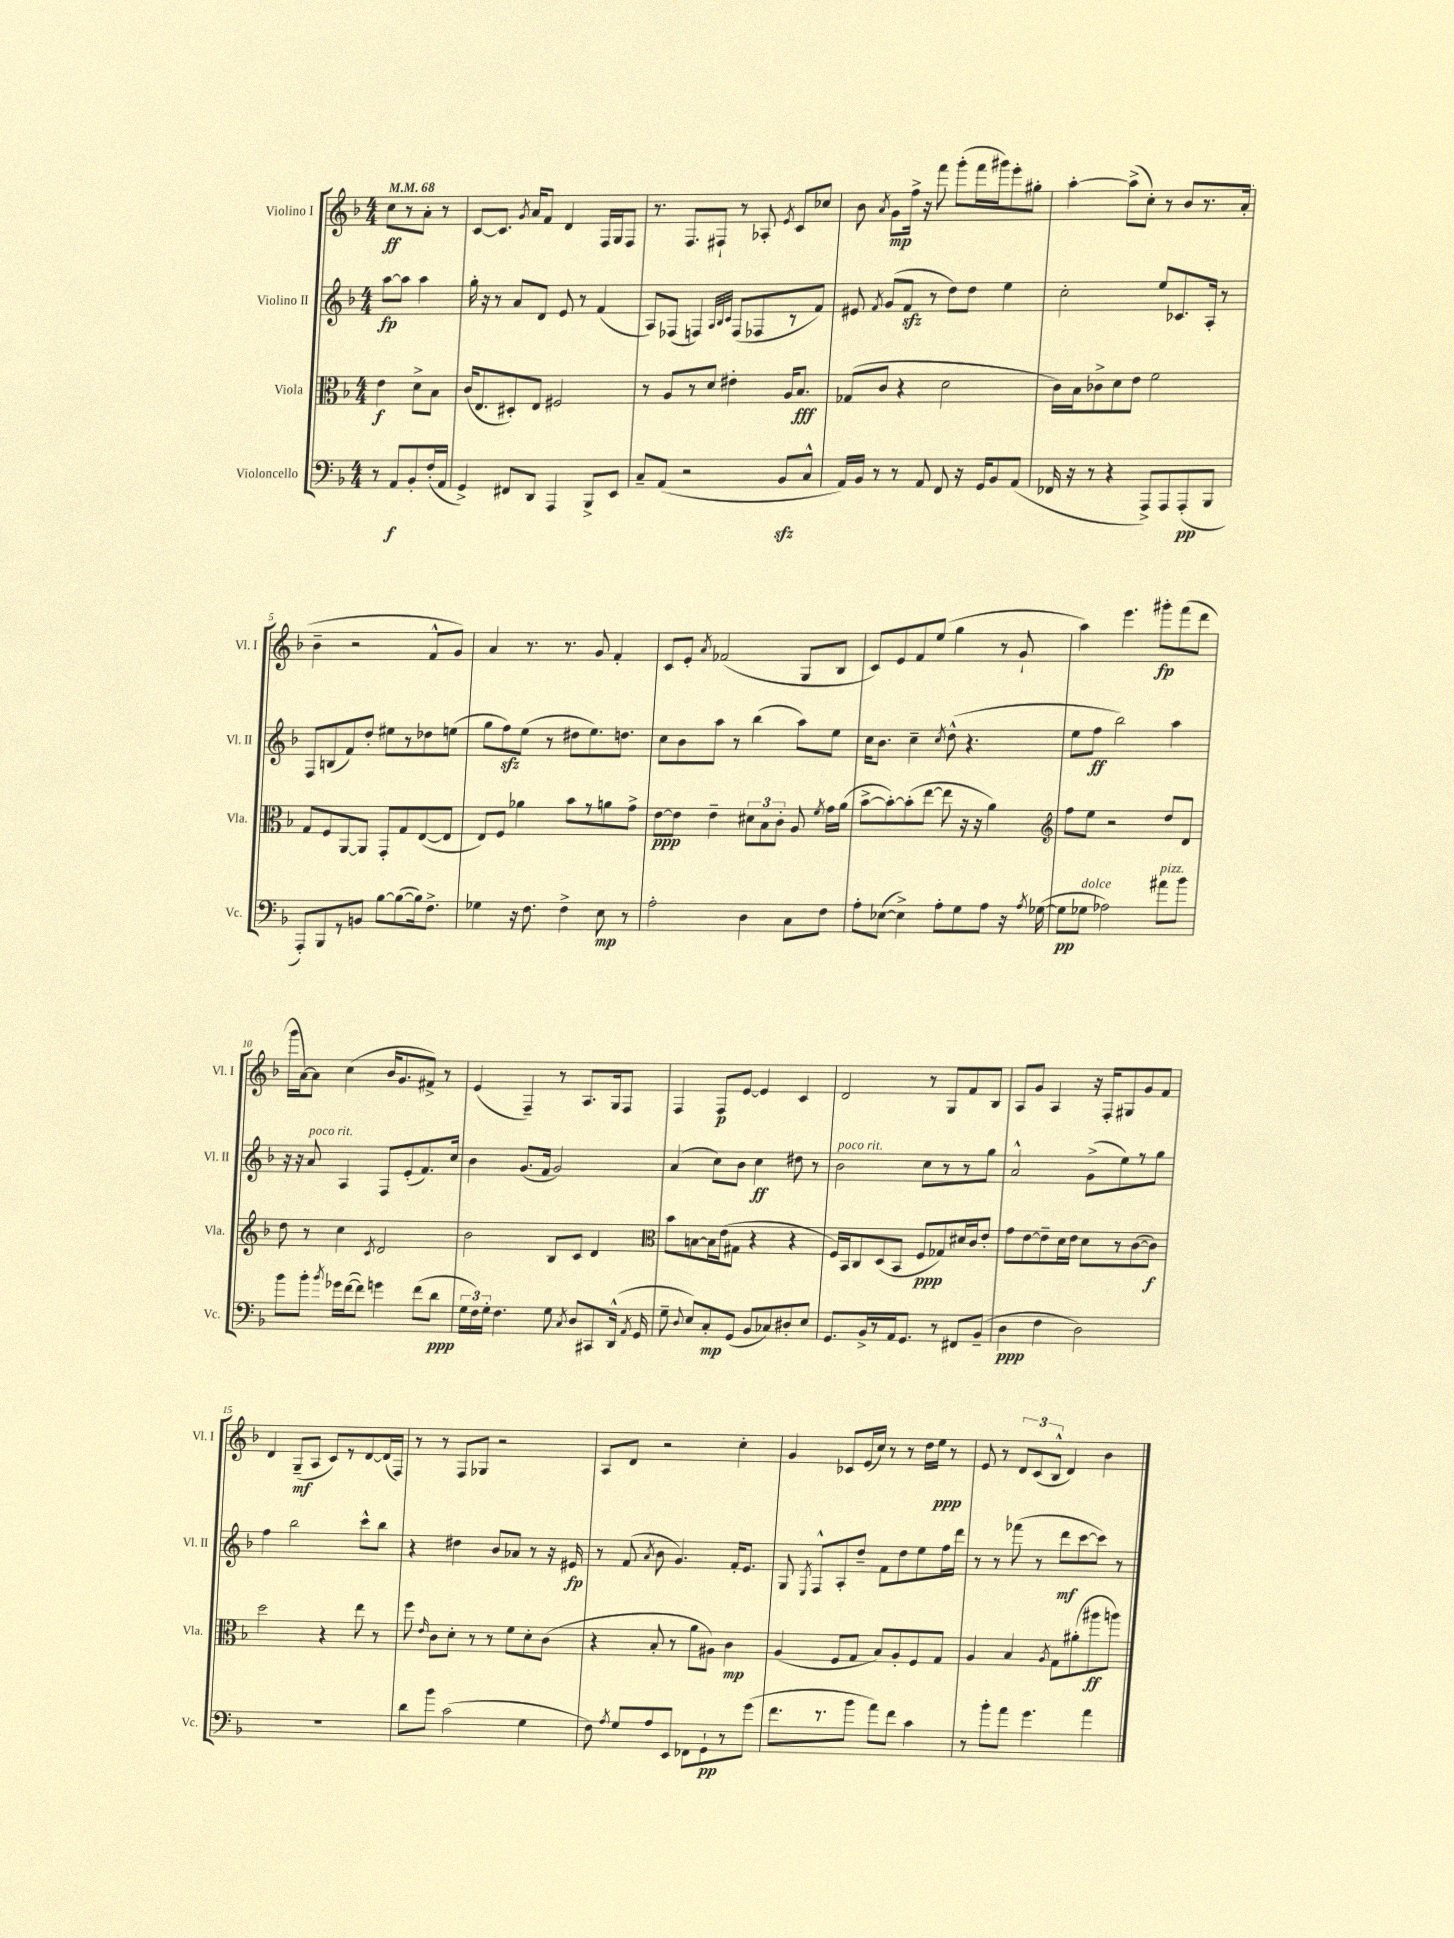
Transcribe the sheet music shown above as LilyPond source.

<<
\new StaffGroup <<
\new Staff = "s0" \with { instrumentName = "Violino I" shortInstrumentName = "Vl. I" } {
    \clef treble \key f \major \numericTimeSignature \time 4/4 \partial 2 \tempo 4 = 68
    \autoBeamOff c''8[\ff r8 a'8]-. r8 |
    c'8[~ c'8.] \acciaccatura { g'8 } a'16[ f'8] d'4 f16[ g16 f8] |
    r8. f8.[ fis8]-! r8 aes8-. \acciaccatura { e'8 } c'8[ ces''8] |
    bes'8 \acciaccatura { a'8 } g'8[\mp f''16]-> r16 f'''8 g'''8[-.( f'''16 gis'''16) e'''8-. gis''8]-. |
    a''4~-. a''8[->( c''8]-.) r8 bes'8[ r8. a'16]-.( |
    bes'4-- r2 f'8[-^ g'8]) |
    a'4 r8. r8. g'8 f'4-. |
    c'8[ e'8]-. \acciaccatura { a'8 } fes'2( g8[ bes8] |
    c'8[) e'8 f'8 e''8]( g''4 r8 g'8-! |
    a''4) e'''4. gis'''8[-.\fp f'''8( d'''8] |
    g'''16[ a'16~) a'8] c''4( bes'16[ g'8. fis'8]->) r8 |
    e'4( f4--) r8 a8.[ g16 f8] |
    f4 f8[\p e'8]~ e'4 c'4 |
    d'2 r8 g8[ f'8 bes8] |
    a8[ g'8] a4 r16 f16[-. gis8 g'8 f'8] |
    d'4 g8[--\mf( a8] c'8[) r8 d'8~ d'16( f16]) |
    r8 r8 f8[ ges8] r2 |
    a8[ d'8] r2 c''4-. |
    g'4 ces'8[ e'16( c''16]) r8 r8 d''16[ e''16]\ppp r8 |
    e'8 r8 \tuplet 3/2 { d'8[ c'8( bes8]-^ } d'4) bes'4 \bar "|." |
}
\new Staff = "s1" \with { instrumentName = "Violino II" shortInstrumentName = "Vl. II" } {
    \clef treble \key f \major \numericTimeSignature \time 4/4 \partial 2
    \autoBeamOff a''8[~\fp a''8] a''4 |
    g''16-. r16 r8 a'8[ d'8] e'8 r8 f'4( |
    a8[) fes8]( f4) \grace { a32[ bes32 c'32] } f8[( fes8 r8 f'8]) |
    eis'8 \acciaccatura { f'8 } g'8[( f'8]\sfz r8 d''8[) d''8] e''4 |
    c''2-. e''8[ ces'8. a16]-. r8 |
    f8[ b8( f'8) d''8]-. eis''8[ r8 des''8 e''8]( |
    g''8[ f''8\sfz) e''8]( r8 dis''8[ e''8.) d''8.] |
    c''8[ bes'8 a''8] r8 bes''4( a''8[) e''8] |
    c''16[ bes'8.] c''4-- \acciaccatura { c''8 } d''8-^( r4. |
    e''8[ f''8]\ff bes''2) a''4 |
    r16 r16 a'8^\markup { \italic "poco rit." } a4 f8[ e'8-.( f'8.) c''16] |
    bes'4 g'8.[( f'16] g'2) |
    a'4( c''8[) bes'8] c''4\ff dis''8 r8 |
    bes'2^\markup { \italic "poco rit." } c''8[ r8 r8 g''8] |
    a'2-^ g'8[->( e''8) r8 g''8] |
    f''4 bes''2 c'''8[-^ bes''8] |
    r4 dis''4 bes'8[ aes'8] r8 r16 eis'16\fp |
    r8 f'8( \acciaccatura { a'8 } bes'8 g'4.) f'16[-. e'8.] |
    g8 \acciaccatura { e8 } f8[-^ a8-. d''8]-- f'8[ d''8 e''8 f''16 d'''16] |
    r8 r8 fes'''8( r8 d'''8[\mf c'''8~ c'''8]) r8 \bar "|." |
}
\new Staff = "s2" \with { instrumentName = "Viola" shortInstrumentName = "Vla." } {
    \clef alto \key f \major \numericTimeSignature \time 4/4 \partial 2
    \autoBeamOff e'4\f d'8[-> bes8] |
    c'16[( e8. dis8-.) e8] fis2 |
    r8 a8[ r8 d'8] eis'4-. a16[ bes8.]\fff |
    ges8[( c'8] r4 d'2 |
    c'16[) bes16 ces'8-> d'8 e'8] f'2 |
    g8[ f8 a,8~ a,8] g,8[-. g8 e8~( e8] |
    e8[) f8] aes'4 bes'8[ r8 a'8 g'8]-> |
    e'8[~\ppp e'8] e'4-- \tuplet 3/2 { dis'8[ bes8 c'8]-. } a8 \acciaccatura { f'8 } g'16[ a'16]( |
    bes'8[~-> bes'8~-.) bes'8-.( e''8]~ e''8 r16 r16 a'4) |
    \clef treble f''8[ e''8] r2 d''8[ d'8] |
    d''8 r8 c''4 \acciaccatura { c'8 } d'2 |
    bes'2 bes8[ c'8] d'4 |
    \clef alto bes'8[ b8~ b16 e'16( gis8] r4 r4 |
    f16[) bes,16 c8 d8( bes,8] f8[\ppp ges8) dis'16 c'16 e'8]-. |
    g'8[ e'8~ e'8-- d'16 e'16] d'8[ r8 c'8~( c'8]\f) |
    d''2 r4 e''8 r8 |
    f''8 \grace { e'16 } c'8[ d'8]-. r8 r8 f'8[ d'8-. c'8]( |
    r4 bes8-. r8 a'8[ ais8]) c'4\mp |
    a4( f8[ g8] bes8[) a8-. f8 g8] |
    a4 bes4 \acciaccatura { a8 } g8[ ais'8-.( ais''8\ff a''8]) \bar "|." |
}
\new Staff = "s3" \with { instrumentName = "Violoncello" shortInstrumentName = "Vc." } {
    \clef bass \key f \major \numericTimeSignature \time 4/4 \partial 2
    \autoBeamOff r8 a,8[\f bes,8-. f16-.( a,16] |
    g,4->) fis,8[ d,8] a,,4 bes,,8[-> e,8] |
    c8[-- a,8]( r2 bes,8[\sfz c8]-^ |
    a,16[) bes,16] r8 r8 a,8 f,8 r16 g,16[ bes,8 a,8]( |
    fes,16 r16 r8 r4 a,,8[->) a,,8 a,,8-.\pp( bes,,8] |
    a,,8[-.) bes,,8 r8 b,8] bes8[~ bes8~( bes16) f8.]-> |
    ges4 r16 f8. f4-> e8\mp r8 |
    a2-. d4 c8[ f8] |
    a8[-. ees8]~( ees4->) a8[-. g8 a8] r16 \acciaccatura { a8 } ges16~( |
    ges8[\pp ges8]^\markup { \italic "dolce" } aes2) ais'8[^\markup { \italic "pizz." } bes'8] |
    bes'8[ bes'8]-. \acciaccatura { bes'8 } ges'16[ f'16~( f'8]) g'4 f'8[( d'8]\ppp |
    \tuplet 3/2 { g16[ f16) g16]-. } f4. g8 \acciaccatura { c8 } d8[ cis,8 d,16]-^( \acciaccatura { a,8 } g,16 |
    g8-- \appoggiatura { d8 } e8[) c8-.\mp g,8]( bes,8[ ces8) dis8-. e8] |
    g,8.[ bes,16-> r8 a,16 g,8.] r8 fis,8[ bes,8]--( |
    d4\ppp f4 d2) |
    R1 |
    d'8[ bes'8] c'2( g4 |
    f8) \acciaccatura { a8 } g8[ a8 e,8] fes,8[ g,8-!\pp r8 g'8]( |
    f'8.[ r8. bes'8] a'8[) f'8] c'4 |
    r8 bes'8[-. a'8] g'4. a'4 \bar "|." |
}
>>
>>
